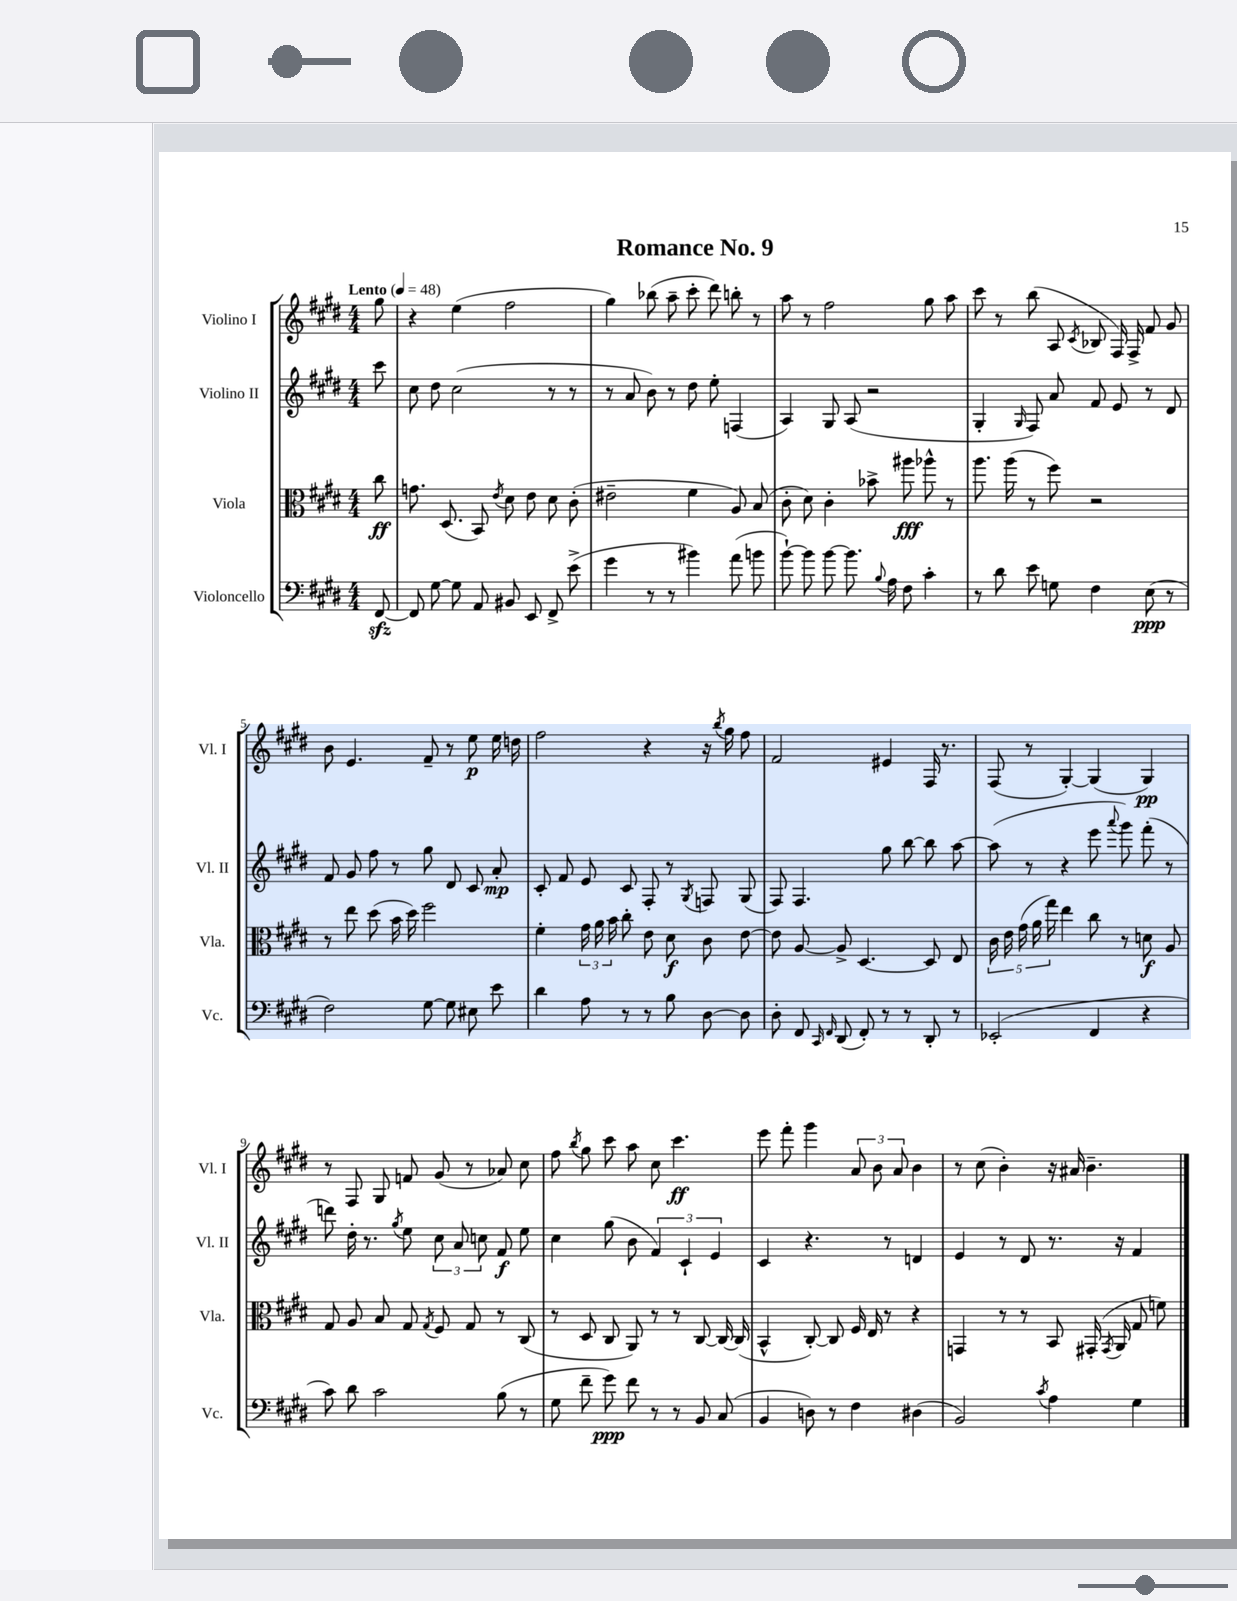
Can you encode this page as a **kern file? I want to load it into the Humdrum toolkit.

**kern	**dynam	**kern	**dynam	**kern	**dynam	**kern	**dynam
*part4	*part4	*part3	*part3	*part2	*part2	*part1	*part1
*staff4	*staff4	*staff3	*staff3	*staff2	*staff2	*staff1	*staff1
*I"Violoncello	*	*I"Viola	*	*I"Violino II	*	*I"Violino I	*
*I'Vc.	*	*I'Vla.	*	*I'Vl. II	*	*I'Vl. I	*
*clefF4	*	*clefC3	*	*clefG2	*	*clefG2	*
*k[f#c#g#d#]	*	*k[f#c#g#d#]	*	*k[f#c#g#d#]	*	*k[f#c#g#d#]	*
*M4/4	*	*M4/4	*	*M4/4	*	*M4/4	*
*MM48	*	*MM48	*	*MM48	*	*MM48	*
=	=	=	=	=	=	=	=
!	!	!	!	!	!	!LO:TX:a:B:t=Lento	!
[8FF#zz/	.	8cc#\	ff	8ccc#\	.	8gg#\	.
=1	=1	=1	=1	=1	=1	=1	=1
8FF#/]	.	8.gn\	.	8cc#\	.	4r	.
[8G#\	.	.	.	8dd#\	.	.	.
.	.	(8.D#/	.	.	.	.	.
8G#\]	.	.	.	(2cc#\	.	(4ee\	.
8AA/	.	8BB/)	.	.	.	.	.
.	.	8qe/	.	.	.	.	.
8BB#X/	.	8d#\	.	.	.	2ff#\	.
8EE/	.	8e\	.	.	.	.	.
8FF#^/	.	8d#\	.	8r	.	.	.
(8e^\	.	(8c#'\	.	8r	.	.	.
=2	=2	=2	=2	=2	=2	=2	=2
4g#\	.	2e#X~\	.	8r	.	4gg#\)	.
.	.	.	.	8a/	.	.	.
8r	.	.	.	8b\)	.	(8bb-X\	.
8r	.	.	.	8r	.	8aa~\	.
4b#X\)	.	4f#\	.	8dd#\	.	8ccc#'\	.
.	.	.	.	8ee'\	.	8ddd#\)	.
(8a\	.	8A/)	.	(4Fn/	.	8bbn'\	.
8bn\	.	(8B/	.	.	.	8r	.
=3	=3	=3	=3	=3	=3	=3	=3
[8b`\)	.	8c#'\	.	4A/)	.	8aa\	.
8b\]	.	8d#\)	.	.	.	8r	.
[8b\	.	4c#'\	.	8G#/	.	2ff#\	.
8.b\]	.	.	.	(8A/	.	.	.
.	.	8b-X^\	.	2r	.	.	.
8qqB/	.	.	.	.	.	.	.
16A\	.	.	.	.	.	.	.
8F#\	.	8aa#X\	fff	.	.	.	.
4c#'\	.	8aa-X^^\	.	.	.	8gg#\	.
.	.	8r	.	.	.	8aa\	.
=4	=4	=4	=4	=4	=4	=4	=4
8r	.	8.aa\	.	4G#'/	.	8ccc#\	.
8d#\	.	.	.	.	.	8r	.
.	.	(16aa\	.	.	.	.	.
.	.	.	.	16qqG#/	.	.	.
8e\	.	8r	.	8F#/)	.	(8bb\	.
8Gn\	.	8ff#\)	.	8a/	.	8A/	.
.	.	.	.	.	.	8qc#/	.
4F#\	.	2r	.	8f#/	.	8B-X/	.
.	.	.	.	8e/	.	16F#/)	.
.	.	.	.	.	.	16F#^/	.
(8E\	ppp	.	.	8r	.	8f#/	.
8r	.	.	.	8d#/	.	8g#/	.
!!LO:LB:g=z
=5	=5	=5	=5	=5	=5	=5	=5
2F#\)	.	8r	.	8f#/	.	8b\	.
.	.	8ee\	.	8g#/	.	4.e/	.
.	.	(8dd#\	.	8ff#\	.	.	.
.	.	16b\	.	8r	.	.	.
.	.	16dd#\)	.	.	.	.	.
[8G#\	.	2ff#\	.	8gg#\	.	8f#~/	.
8G#\]	.	.	.	8d#/	.	8r	.
8E#X\	.	.	.	8c#/	.	8ee\	p
8e\	.	.	.	8a'/	mp	16ee\	.
.	.	.	.	.	.	16ddn\	.
=6	=6	=6	=6	=6	=6	=6	=6
4d#\	.	4f#'\	.	8c#'/	.	2ff#\	.
.	.	.	.	8f#/	.	.	.
8A\	.	24g#\	.	8e/	.	.	.
.	.	24a\	.	.	.	.	.
.	.	24b\	.	.	.	.	.
8r	.	8cc#'\	.	8c#/	.	.	.
8r	.	8e\	.	8F#'/	.	4r	.
8B\	.	8d#\	f	8r	.	.	.
.	.	.	.	8qG#/	.	.	.
[8D#\	.	8c#\	.	8Fn/	.	16r	.
.	.	.	.	.	.	8qbb/	.
.	.	.	.	.	.	16gg#\	.
8D#\]	.	[8e\	.	(8G#/	.	8ff#\	.
=7	=7	=7	=7	=7	=7	=7	=7
8D#'\	.	8e\]	.	8F#/)	.	2f#/	.
8FF#/	.	[8A/	.	4.F#/	.	.	.
16qqCC#/	.	.	.	.	.	.	.
16qqFF#/	.	.	.	.	.	.	.
(8DD#/	.	8A^/]	.	.	.	.	.
8FF#'/)	.	[4.D#/	.	.	.	.	.
8r	.	.	.	8gg#\	.	4e#X/	.
8r	.	.	.	[8bb\	.	.	.
8DD#'/	.	8D#/]	.	8bb\]	.	16F#/	.
.	.	.	.	.	.	8.r	.
8r	.	8E/	.	[8aa\	.	.	.
=8	=8	=8	=8	=8	=8	=8	=8
(2EE-X'/	.	20c#\	.	(8aa\]	.	(8F#/	.
.	.	20e\	.	.	.	.	.
.	.	(20g#\	.	.	.	.	.
.	.	.	.	8r	.	8r	.
.	.	20a\	.	.	.	.	.
.	.	20gg#\)	.	.	.	.	.
.	.	4ee\	.	4r	.	[4G#'/)	.
4FF#/	.	8cc#\	.	8eee\	.	(4G#/]	.
.	.	.	.	8qqaaa/	.	.	.
.	.	8r	.	8ggg#\)	.	.	.
4r	.	8dn\	f	(8fff#'\	.	4G#/)	pp
.	.	8A/	.	8r	.	.	.
!!LO:LB:g=z
=9	=9	=9	=9	=9	=9	=9	=9
8c#\)	.	8G#/	.	8dddn\)	.	8r	.
8d#\	.	8A/	.	16dd#'\	.	8F#/	.
.	.	.	.	8.r	.	.	.
2c#\	.	8B/	.	.	.	8G#/	.
.	.	.	.	8qgg#/	.	.	.
.	.	8G#/	.	8ee\	.	8fn/	.
.	.	8qG#/	.	.	.	.	.
.	.	8F#/	.	12cc#\	.	(8g#/	.
.	.	.	.	12a/	.	.	.
.	.	8G#/	.	.	.	8r	.
.	.	.	.	12ccn\	.	.	.
(8B\	.	8r	.	8f#/	f	8a-X/)	.
8r	.	(8C#/	.	8ee\	.	8cc#\	.
=10	=10	=10	=10	=10	=10	=10	=10
8G#\	.	8r	.	4cc#\	.	8ff#\	.
.	.	.	.	.	.	8qbb/	.
8f#~\	.	8D#/	.	.	.	8gg#\	.
8g#\)	ppp	8C#/	.	(8gg#\	.	8ccc#\	.
8f#\	.	8AA/)	.	8b\	.	8aa\	.
8r	.	8r	.	6f#/)	.	8cc#\	.
8r	.	8r	.	.	.	4.ccc#\	ff
.	.	.	.	6c#`/	.	.	.
8BB/	.	[8C#/	.	.	.	.	.
.	.	.	.	6e/	.	.	.
(8C#/	.	16C#/_	.	.	.	.	.
.	.	(16C#/]	.	.	.	.	.
=11	=11	=11	=11	=11	=11	=11	=11
4BB/	.	4BB^^/	.	4c#/	.	8eee\	.
.	.	.	.	.	.	8fff#'\	.
8Dn\)	.	[8C#'/)	.	4.r	.	4ggg#\	.
8r	.	8C#/]	.	.	.	.	.
4F#\	.	16F#/	.	.	.	12a/	.
.	.	16E/	.	.	.	.	.
.	.	.	.	.	.	12b\	.
.	.	8r	.	8r	.	.	.
.	.	.	.	.	.	12a/	.
(4D#X\	.	4r	.	4dn/	.	4b\	.
=12	=12	=12	=12	=12	=12	=12	=12
2BB/)	.	4GGn/	.	4e/	.	8r	.
.	.	.	.	.	.	(8cc#\	.
.	.	8r	.	8r	.	4b'\)	.
.	.	8r	.	8d#/	.	.	.
8qc#/	.	.	.	.	.	.	.
4A\	.	8BB/	.	8.r	.	16r	.
.	.	.	.	.	.	16a#X/	.
.	.	(16GG#X'/	.	.	.	4.b~\	.
.	.	8qGG#/	.	.	.	.	.
.	.	16AA/	.	16r	.	.	.
4G#\	.	8G#/	.	4f#/	.	.	.
.	.	8fn\)	.	.	.	.	.
==	==	==	==	==	==	==	==
*-	*-	*-	*-	*-	*-	*-	*-
